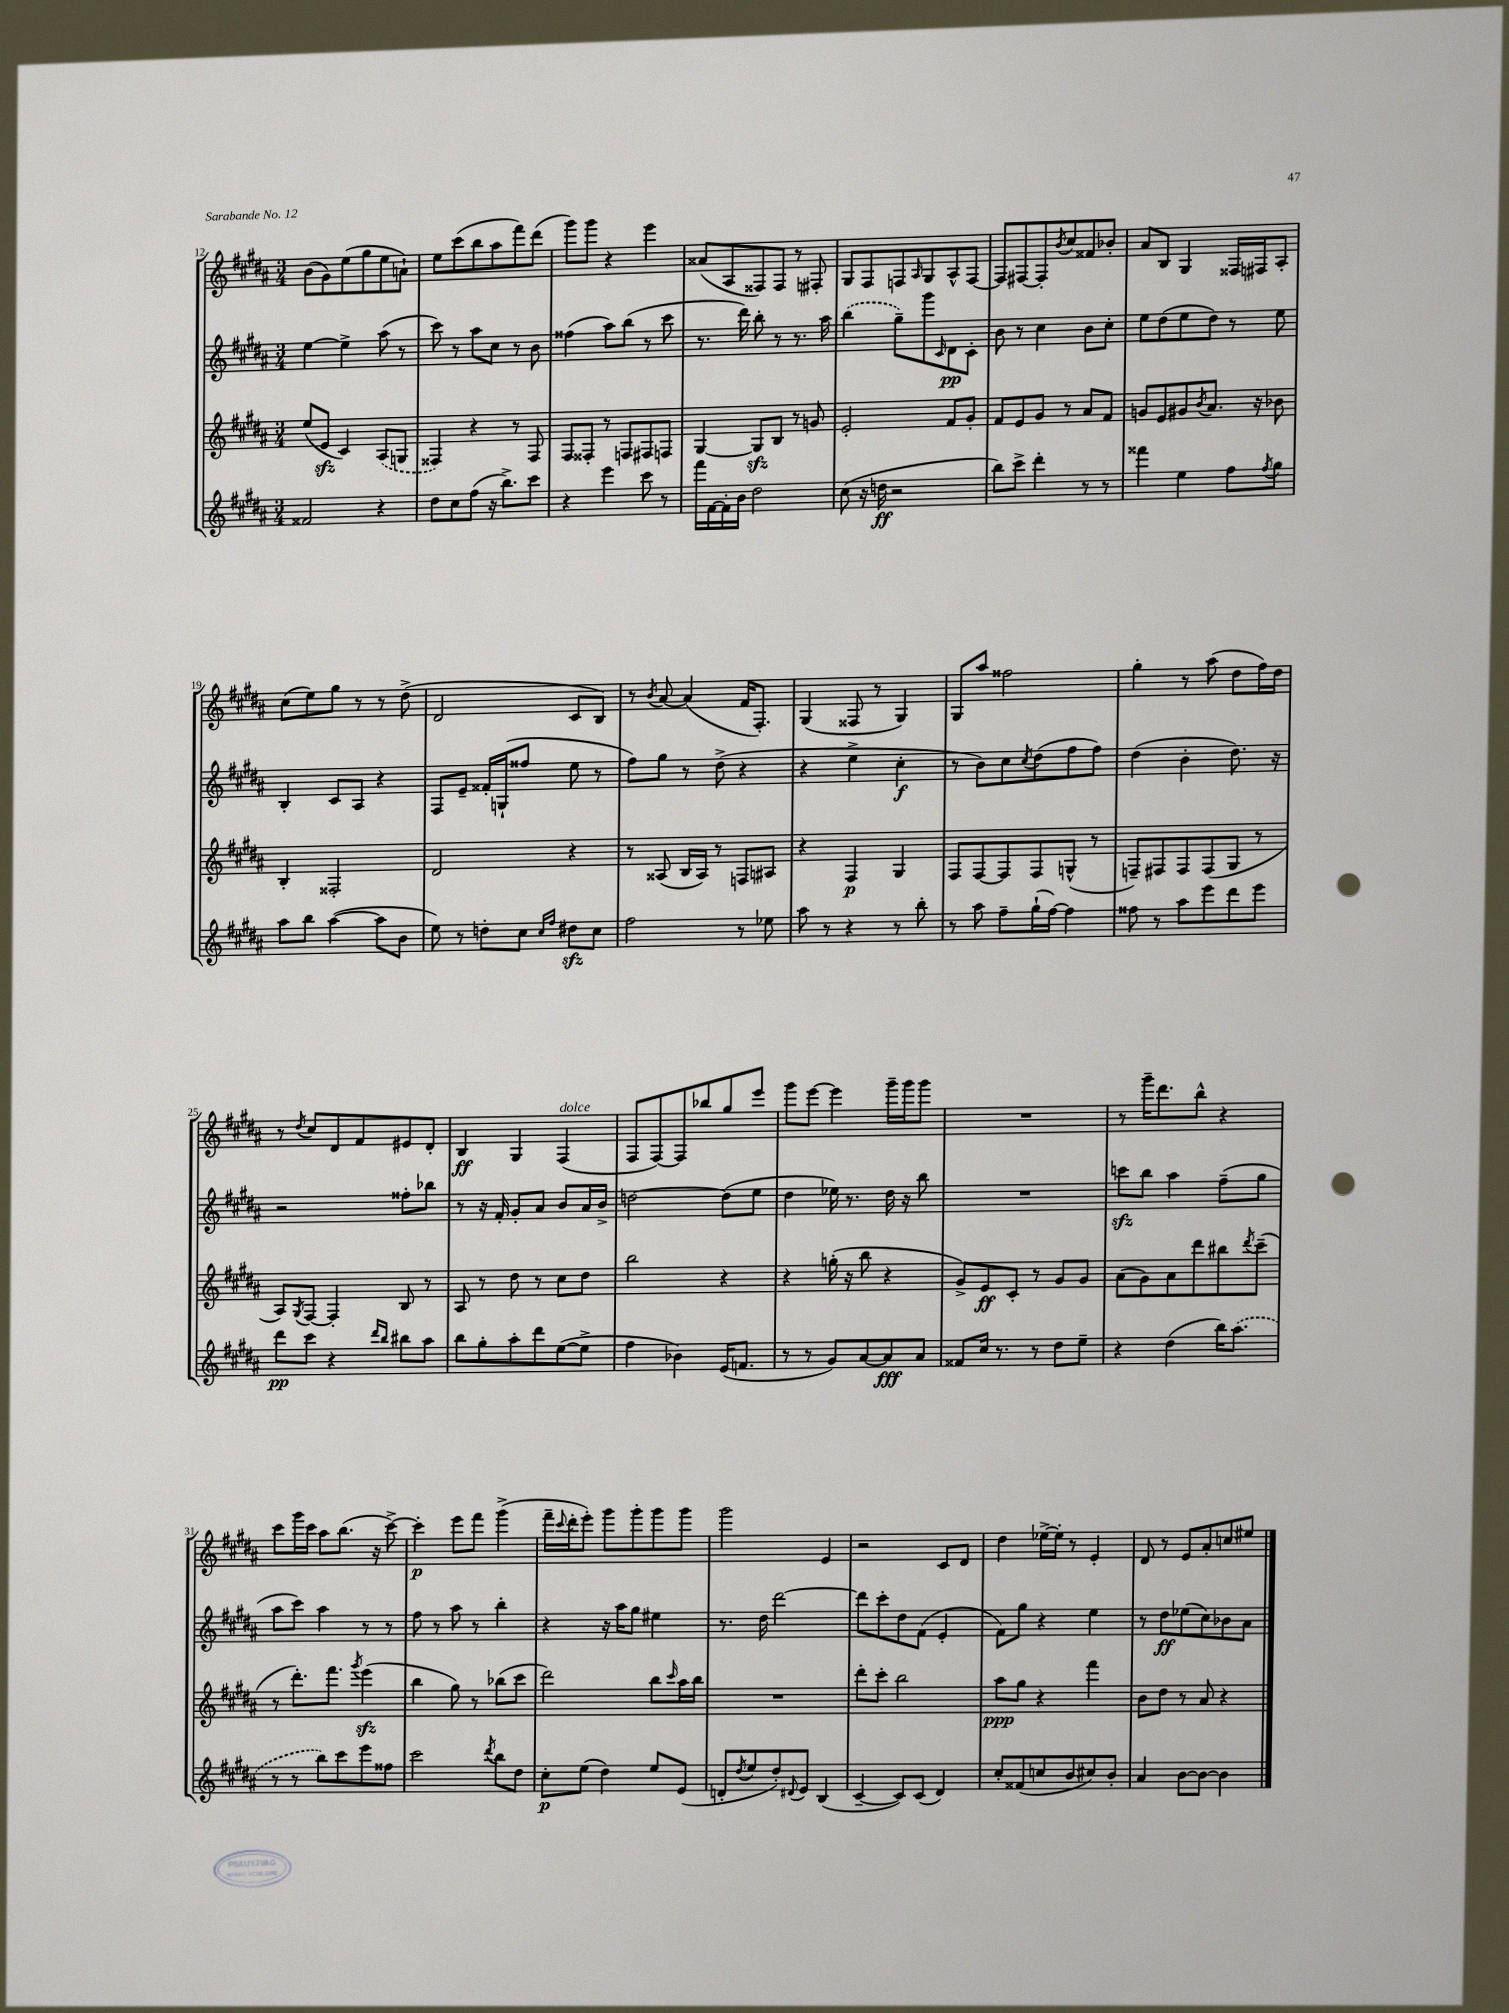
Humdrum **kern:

**kern	**dynam	**kern	**dynam	**kern	**dynam	**kern	**dynam
*part4	*part4	*part3	*part3	*part2	*part2	*part1	*part1
*staff4	*staff4	*staff3	*staff3	*staff2	*staff2	*staff1	*staff1
*clefG2	*	*clefG2	*	*clefG2	*	*clefG2	*
*k[f#c#g#d#a#]	*	*k[f#c#g#d#a#]	*	*k[f#c#g#d#a#]	*	*k[f#c#g#d#a#]	*
*M3/4	*	*M3/4	*	*M3/4	*	*M3/4	*
=12	=12	=12	=12	=12	=12	=12	=12
2f##X/	.	(8ee/L	.	[4ee\	.	(8b\L	.
.	.	8ezz/J	.	.	.	8g#\)	.
.	.	4c#/)	.	4ee^\]	.	(8ee\	.
.	.	.	.	.	.	8gg#\	.
4r	.	(8A#/L	.	(8aa#\	.	8ee\	.
.	.	8Gn/J	.	8r	.	8an`\J)	.
=13	=13	=13	=13	=13	=13	=13	=13
8dd#\L	.	4F##X/)	.	8ccc#\)	.	8ee\L	.
8cc#\	.	.	.	8r	.	(8ccc#\	.
(8ff#\J	.	4r	.	8aa#\L	.	8bb\	.
16r	.	.	.	8cc#\J	.	8aa#\	.
8.bb^\L)	.	.	.	.	.	.	.
.	.	8r	.	8r	.	8fff#\)	.
8ccc#\J	.	8F##/	.	8b\	.	(8ddd#\J	.
=14	=14	=14	=14	=14	=14	=14	=14
4r	.	8F#/L	.	(4ff##X\	.	8ggg#\L)	.
.	.	8F##X'/J	.	.	.	8ggg#\J	.
4eee\	.	8r	.	8aa#\L)	.	4r	.
.	.	8Fn/L	.	(8bb\J	.	.	.
8ccc#\	.	8F#X/	.	8r	.	4eee\	.
8r	.	8Fn/J	.	8ccc#\	.	.	.
=15	=15	=15	=15	=15	=15	=15	=15
16fff#\LL	.	[4G#/	.	8.r	.	(8a##X/L	.
[16f#\	.	.	.	.	.	.	.
16f#'\]	.	.	.	.	.	8A#/	.
16b\JJ	.	.	.	16ddd#\)	.	.	.
2dd#\	.	8G#zz/L]	.	8bb'\	.	8F##X/)	.
.	.	8B/J	.	8r	.	8F##/J	.
.	.	8r	.	8.r	.	8r	.
.	.	8gn/	.	.	.	8F#X'/	.
.	.	.	.	16aa#\	.	.	.
=16	=16	=16	=16	=16	=16	=16	=16
(8cc#\	.	2e'/	.	(4bb\	.	8G#/L	.
16r	.	.	.	.	.	8F#/	.
16ddn\	ff	.	.	.	.	.	.
2r	.	.	.	8gg#~\L)	.	8Fn/	.
.	.	.	.	.	.	16qqA#/	.
.	.	.	.	8ggg#\	.	8G#/	.
.	.	.	.	16qqc#/	.	.	.
.	.	8f#/L	.	8d#\	pp	8A#^^/	.
.	.	8g#'/J	.	8c#'\J	.	[8F/J	.
=17	=17	=17	=17	=17	=17	=17	=17
8bb\L)	.	8f#/L	.	8b\	.	8F/L]	.
8ccc#^\J	.	8e/	.	8r	.	[8F#X/	.
4ddd#'\	.	8g#/J	.	4cc#\	.	8F#'/]	.
.	.	.	.	.	.	8qb/	.
.	.	8r	.	.	.	8cc#/	.
8r	.	8a#/L	.	8b\L	.	8f##X/	.
8r	.	8f#/J	.	8cc#'\J	.	8b-X'/J	.
=18	=18	=18	=18	=18	=18	=18	=18
4fff##X\	.	8gn/L	.	8ee\L	.	8a#/L	.
.	.	8e/	.	(8dd#\	.	8B/J	.
4ee\	.	8g#X/	.	8ee\	.	4G#/	.
.	.	8qb/	.	.	.	.	.
.	.	8.a#/J	.	8dd#\J)	.	.	.
8ff#\L	.	.	.	8r	.	16F##X/LL	.
.	.	16r	.	.	.	16F#X/J	.
8qff#/	.	.	.	.	.	.	.
8gg#\J	.	8b-X\	.	8ee\	.	8A#'/J	.
!!LO:LB:g=z
=19	=19	=19	=19	=19	=19	=19	=19
8aa#\L	.	4B'/	.	4B'/	.	(8cc#\L	.
8bb\J	.	.	.	.	.	8ee\)	.
([4aa#\	.	2F##X'/	.	8c#/L	.	8gg#\J	.
.	.	.	.	8A#/J	.	8r	.
8aa#\L]	.	.	.	4r	.	8r	.
8b\J	.	.	.	.	.	(8dd#^\	.
=20	=20	=20	=20	=20	=20	=20	=20
8ee\)	.	2d#/	.	8F#/L	.	2d#/	.
8r	.	.	.	8e~/J	.	.	.
8ddn'\L	.	.	.	16f##X'/LL	.	.	.
.	.	.	.	(16Gn`/J	.	.	.
8cc#\J	.	.	.	8ff##X/J	.	.	.
16qqcc#/LL	.	.	.	.	.	.	.
16qqff#/JJ	.	.	.	.	.	.	.
8dd#Xzz\L	.	4r	.	8ee\	.	8c#/L	.
8cc#\J	.	.	.	8r	.	8B/J)	.
=21	=21	=21	=21	=21	=21	=21	=21
2ff#\	.	8r	.	8ff#\L)	.	8r	.
.	.	.	.	.	.	8qb/	.
.	.	(8A##X/	.	8gg#\J	.	[8a#/	.
.	.	16B/LL	.	8r	.	(4a#/]	.
.	.	16A##/JJ)	.	.	.	.	.
.	.	8r	.	(8dd#^\	.	.	.
8r	.	8Fn/L	.	4r	.	16f#/KL	.
.	.	.	.	.	.	8.F#'/J)	.
8ee-X\	.	8A#X/J	.	.	.	.	.
=22	=22	=22	=22	=22	=22	=22	=22
8aa#\	.	4r	.	4r	.	(4G#/	.
8r	.	.	.	.	.	.	.
4r	.	4F#/	p	4ee^\	.	8F##X/	.
.	.	.	.	.	.	8r	.
8r	.	4G#/	.	4cc#'\	f	4G#/)	.
8bb'\	.	.	.	.	.	.	.
=23	=23	=23	=23	=23	=23	=23	=23
8r	.	8F#/L	.	8r	.	8G#/L	.
8aa#\	.	[8F#/	.	8b\L)	.	8aa#/J	.
8ff#~\L	.	8F#/]	.	8cc#\	.	2ff##X\	.
.	.	.	.	8qcc#/	.	.	.
(16gg#`\L	.	8F#/	.	(8dd#\	.	.	.
[16ff#\JJ)	.	.	.	.	.	.	.
4ff#\]	.	(8Gn^^/J	.	8ff#\	.	.	.
.	.	8r	.	8ff#\J)	.	.	.
=24	=24	=24	=24	=24	=24	=24	=24
8ff##X\	.	8Fn~/L)	.	(4dd#\	.	4gg#'\	.
8r	.	8F#X/	.	.	.	.	.
8aa#\L	.	8F#/	.	4b'\	.	8r	.
8eee\	.	(8F#/	.	.	.	(8aa#\	.
8ddd#\	.	8G#/J	.	8.dd#\)	.	8dd#\L	.
8eee\J	.	8r	.	.	.	16ff#\L)	.
.	.	.	.	16r	.	16dd#\JJ	.
!!LO:LB:g=z
=25	=25	=25	=25	=25	=25	=25	=25
8ddd#\L	pp	8A#/L)	.	2r	.	8r	.
.	.	8qG#/	.	.	.	8qdd#/	.
8ccc#\J	.	[8F#/J	.	.	.	8cc#/L	.
4r	.	4F#'/]	.	.	.	8d#/	.
.	.	.	.	.	.	8f#/	.
16qqddd#/LL	.	.	.	.	.	.	.
16qqbb/JJ	.	.	.	.	.	.	.
8bb#X\L	.	8B/	.	8ff##X'\L	.	8e#X/	.
8aa#\J	.	8r	.	8bb-X\J	.	8d#'/J	.
=26	=26	=26	=26	=26	=26	=26	=26
8bb\L	.	8A#/	.	8r	.	4B/	ff
8gg#'\	.	8r	.	16r	.	.	.
.	.	.	.	16f#'/	.	.	.
8aa#'\	.	8dd#\	.	8g#'/L	.	4G#/	.
8ddd#\	.	8r	.	8a#/J	.	.	.
!	!	!	!	!	!	!LO:TX:a:i:t=dolce	!
([8ee\	.	8cc#\L	.	8b/L	.	(4F#/	.
8ee^\J]	.	8dd#\J	.	16a#/L	.	.	.
.	.	.	.	16b^/JJ	.	.	.
=27	=27	=27	=27	=27	=27	=27	=27
4ff#\	.	2bb\	.	[2ddn\	.	8F#/L	.
.	.	.	.	.	.	[8F#/)	.
4b-X\)	.	.	.	.	.	8F#/]	.
.	.	.	.	.	.	8bb-X/	.
(16e/KL	.	4r	.	(8dd\L]	.	8gg#/	.
8.fn/J	.	.	.	.	.	.	.
.	.	.	.	8ee\J	.	8eee/J	.
=28	=28	=28	=28	=28	=28	=28	=28
8r	.	4r	.	4dd#\	.	8ggg#\L	.
8r	.	.	.	.	.	[8eee\J	.
8g#/L)	.	(16ggn'\	.	16ee-X\)	.	4eee\]	.
.	.	16r	.	8.r	.	.	.
[8a#/	.	8bb\	.	.	.	.	.
8a#/]	fff	4r	.	16dd#\	.	16ggg#~\LL	.
.	.	.	.	16r	.	16ggg#\J	.
8a#/J	.	.	.	8bb\	.	8ggg#\J	.
=29	=29	=29	=29	=29	=29	=29	=29
8f##X/L	.	8g#^/L)	.	2.r	.	2.r	.
16cc#/Jk	.	8e/	ff	.	.	.	.
8.r	.	.	.	.	.	.	.
.	.	8c#'/J	.	.	.	.	.
8r	.	8r	.	.	.	.	.
8dd#\L	.	8g#/L	.	.	.	.	.
8ee~\J	.	8g#/J	.	.	.	.	.
=30	=30	=30	=30	=30	=30	=30	=30
4r	.	(8a#\L	.	8cccnzz\L	.	8r	.
.	.	8g#\)	.	8bb\J	.	16ggg#~\KL	.
.	.	.	.	.	.	8.ddd#\	.
(4dd#\	.	8a#\	.	4aa#\	.	.	.
.	.	8ddd#\	.	.	.	8bb^^\J	.
16bb\KL)	.	8bb#X\	.	(8ff#~\L	.	4r	.
(8.aa#\J	.	.	.	.	.	.	.
.	.	8qddd#/	.	.	.	.	.
.	.	(8ccc#~\J	.	8gg#\J	.	.	.
!!LO:LB:g=z
=31	=31	=31	=31	=31	=31	=31	=31
8r	.	8r	.	8aa#\L	.	8ccc#\L	.
8r	.	8.ddd#'\L)	.	8ccc#\J)	.	16ggg#\L	.
.	.	.	.	.	.	16ccc#\JJ	.
8bb\L)	.	.	.	4aa#\	.	8aa#\L	.
.	.	8.fff#\J	.	.	.	.	.
8ccc#\	.	.	.	.	.	(8.bb\J	.
.	.	8qggg#/	.	.	.	.	.
8eee\	.	(4eeezz\	.	8r	.	.	.
.	.	.	.	.	.	16r	.
8ff##X\J	.	.	.	8r	.	[8ccc#^\)	.
=32	=32	=32	=32	=32	=32	=32	=32
2ccc#\	.	4bb\	.	8ff#\	.	4ccc#'\]	p
.	.	.	.	8r	.	.	.
.	.	8gg#\)	.	8aa#\	.	8eee\L	.
.	.	8r	.	8r	.	8fff#\J	.
8qddd#/	.	.	.	.	.	.	.
8bb\L	.	(8bb-X\L	.	4bb'\	.	(4ggg#^\	.
8dd#\J	.	8ccc#\J	.	.	.	.	.
=33	=33	=33	=33	=33	=33	=33	=33
8cc#'\L	p	2ddd#\)	.	4r	.	16fff#~\LL	.
.	.	.	.	.	.	8qqccc#/	.
.	.	.	.	.	.	16ddd#'\J	.
(8ee\J	.	.	.	.	.	8eee'\J)	.
4dd#\)	.	.	.	16r	.	8ggg#\L	.
.	.	.	.	16aa#\KL	.	.	.
.	.	.	.	8gg#\J	.	8ggg#'\	.
8ee/L	.	8bb\L	.	4ee#X\	.	8ggg#\	.
.	.	16qqccc#/	.	.	.	.	.
(8e/J	.	16aa#\L	.	.	.	8ggg#\J	.
.	.	16bb\JJ	.	.	.	.	.
=34	=34	=34	=34	=34	=34	=34	=34
8dn'/L	.	2.r	.	8.r	.	2ggg#\	.
8qdd#/	.	.	.	.	.	.	.
8ee/	.	.	.	.	.	.	.
.	.	.	.	16dd#\	.	.	.
8dd#'/)	.	.	.	[2ddd#\	.	.	.
8qqd#X/	.	.	.	.	.	.	.
8e/J	.	.	.	.	.	.	.
(4B/	.	.	.	.	.	4e/	.
=35	=35	=35	=35	=35	=35	=35	=35
[4c#~/	.	8ddd#'\L	.	8ddd#\L]	.	2r	.
.	.	8ccc#'\J	.	8ccc#'\	.	.	.
8c#/L])	.	2bb\	.	8dd#\	.	.	.
(8c#/J	.	.	.	(8f#\J	.	.	.
4d#/)	.	.	.	4e'/	.	8c#/L	.
.	.	.	.	.	.	8d#/J	.
=36	=36	=36	=36	=36	=36	=36	=36
8cc#'/L	.	8aa#\L	ppp	8f#\L)	.	4dd#\	.
(8f##X/	.	8gg#\J	.	8gg#\J	.	.	.
8ccn/	.	4r	.	4r	.	[16ee-X^\LL	.
.	.	.	.	.	.	16ee-'\JJ]	.
8b/	.	.	.	.	.	8r	.
8cc#X/)	.	4fff#\	.	4ee\	.	4e'/	.
8b'/J	.	.	.	.	.	.	.
=37	=37	=37	=37	=37	=37	=37	=37
4a#/	.	8b\L	.	8r	.	8d#/	.
.	.	8dd#\J	.	8dd#\L	ff	8r	.
[8b\L	.	8r	.	(8ee-X\	.	8e/L	.
8b\J_	.	8a#/	.	8cc#\)	.	8a#'/	.
4b\]	.	4r	.	8b-X\	.	8ccn/	.
.	.	.	.	8a#\J	.	8ee#X/J	.
==	==	==	==	==	==	==	==
*-	*-	*-	*-	*-	*-	*-	*-
